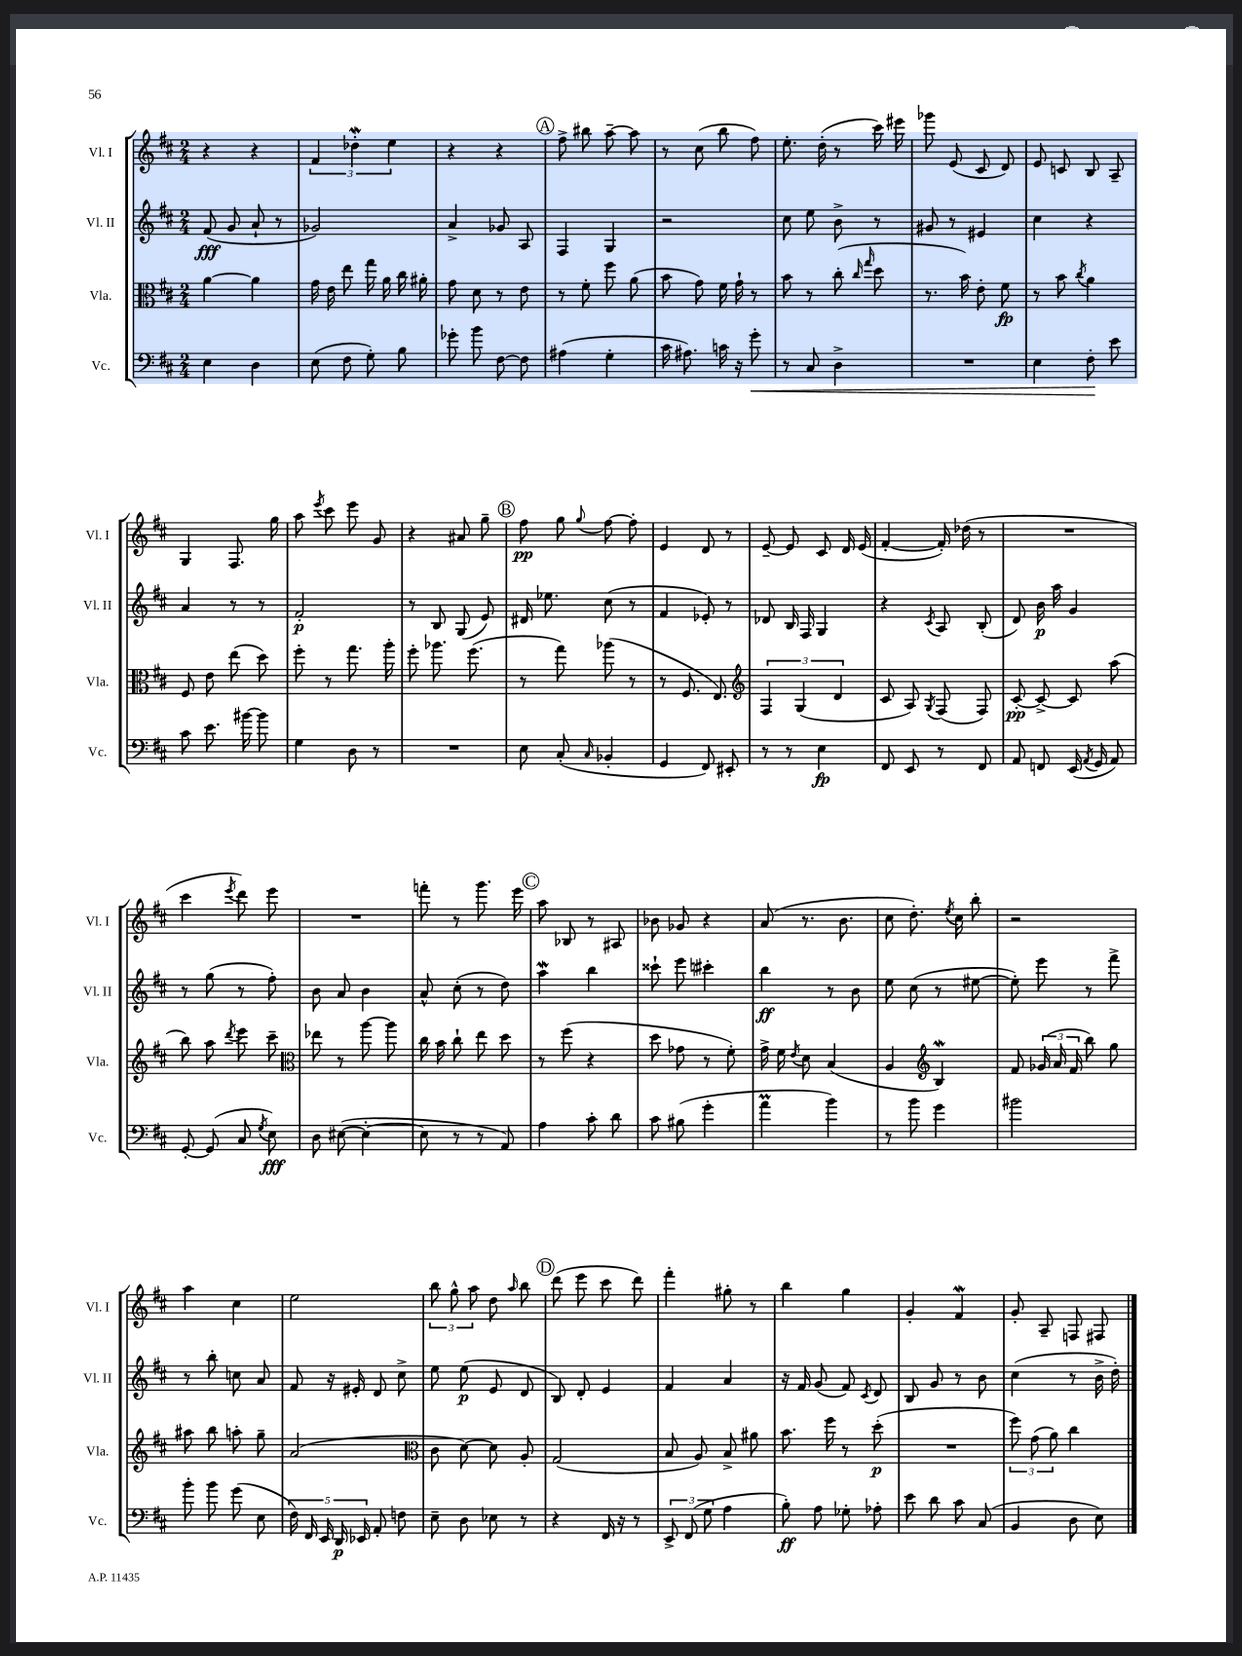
<<
\new StaffGroup <<
\new Staff = "s0" \with { instrumentName = "Vl. I" shortInstrumentName = "Vl. I" } {
    \clef treble \key d \major \numericTimeSignature \time 2/4
    \autoBeamOff r4 r4 |
    \tuplet 3/2 { fis'4 des''4-.\mordent e''4 } |
    r4 r4 |
    \mark \markup { \circle "A" } fis''8-> bis''8 a''8~-- a''8 |
    r8 cis''8( b''8 fis''8) |
    e''8.-. d''16-.( r8 cis'''16) eis'''16 |
    ges'''8 e'8( cis'8 d'8) |
    e'8 c'8 b8 a8-- |
    g4 fis8. g''16 |
    a''8 \acciaccatura { e'''8 } cis'''8 e'''8 g'8 |
    r4 ais'8 g''8-- |
    \mark \markup { \circle "B" } fis''8\pp g''8 \appoggiatura { g''8 } fis''8~ fis''8-. |
    e'4 d'8 r8 |
    e'8~-- e'8 cis'8 d'16 e'16( |
    fis'4~-. fis'16-.) des''16( r8 |
    R2 |
    cis'''4 \acciaccatura { e'''8 } d'''8) e'''8 |
    R2 |
    f'''8-. r8 g'''8. e'''16 |
    \mark \markup { \circle "C" } a''8 bes8 r8 ais8 |
    bes'8 ges'8 r4 |
    a'8( r8. b'8. |
    cis''8 d''8.-.) \acciaccatura { e''8 } cis''16 b''8-. |
    r2 |
    a''4 cis''4 |
    e''2 |
    \tuplet 3/2 { b''8 g''8-^ a''8 } d''8 \grace { a''16 } b''8 |
    \mark \markup { \circle "D" } d'''8( e'''8 cis'''8 d'''8) |
    fis'''4-. gis''8-. r8 |
    b''4 g''4 |
    g'4-. fis'4\mordent |
    g'8-. a8-- f8 fis8 \bar "|." |
}
\new Staff = "s1" \with { instrumentName = "Vl. II" shortInstrumentName = "Vl. II" } {
    \clef treble \key d \major \numericTimeSignature \time 2/4
    \autoBeamOff fis'8\fff( g'8 a'8-! r8 |
    ges'2) |
    a'4-> ges'8 a8 |
    \mark \markup { \circle "A" } fis4 g4 |
    r2 |
    cis''8 e''8 b'8-> r8 |
    gis'8 r8 eis'4 |
    cis''4 r4 |
    a'4 r8 r8 |
    fis'2-.\p |
    r8 b8 g8( e'8) |
    \mark \markup { \circle "B" } dis'16 ees''8. cis''8( r8 |
    fis'4 ees'8-.) r8 |
    des'8 b16 fis16 g4 |
    r4 \acciaccatura { cis'8 } a8 b8-.( |
    d'8) b'16\p a''16 g'4 |
    r8 g''8( r8 fis''8-.) |
    b'8 a'8 b'4 |
    a'8-^ cis''8-.( r8 d''8) |
    \mark \markup { \circle "C" } a''4\mordent b''4 |
    cisis'''8-! e'''8 cis'''4-. |
    b''4\ff r8 b'8 |
    e''8 cis''8( r8 eis''8~ |
    eis''8-.) e'''8 r8 fis'''8-> |
    r8 b''8-. c''8 a'8 |
    fis'8 r16 eis'16-. d'8 cis''8-> |
    e''8 e''8\p( e'8 d'8 |
    \mark \markup { \circle "D" } b8) d'8-. e'4 |
    fis'4 a'4 |
    r16 fis'16 g'8( fis'8) \acciaccatura { cis'8 } d'8 |
    b8 g'8 r8 b'8 |
    cis''4( r8 b'16-> d''16-.) \bar "|." |
}
\new Staff = "s2" \with { instrumentName = "Vla." shortInstrumentName = "Vla." } {
    \clef alto \key d \major \numericTimeSignature \time 2/4
    \autoBeamOff a'4~ a'4 |
    g'16 e'16 e''8 g''16 a'16 cis''16 ais'16-. |
    g'8 d'8 r8 e'8 |
    \mark \markup { \circle "A" } r8 fis'8-. fis''8 a'8( |
    b'8 g'8) fis'16 g'16-! r8 |
    b'8 r8 cis''8-.( \grace { cis''16 g''16 } d''8 |
    r8. b'16) e'8-. fis'8\fp |
    r8 b'8 \acciaccatura { cis''8 } a'4 |
    fis8 e'8 e''8( d''8) |
    fis''8-. r8 g''8. a''16-. |
    fis''8-. aes''8. fis''8.( |
    \mark \markup { \circle "B" } r8 g''8) aes''8( r8 |
    r8 fis8. e8.) |
    \clef treble \tuplet 3/2 { fis4 g4( d'4 } |
    cis'8 a8) \acciaccatura { g8 } fis8( fis8) |
    cis'8~-.\pp cis'8~-> cis'8 a''8( |
    b''8) a''8 \acciaccatura { d'''8 } e'''8 cis'''8-- |
    \clef alto ees''8 r8 a''8~ a''8 |
    cis''16 b'16 cis''8-! e''8 d''8 |
    \mark \markup { \circle "C" } r8 fis''8( r4 |
    d''8 ges'8 r8 fis'8-.) |
    g'16-> fis'16 \acciaccatura { e'8 } d'8 b4( |
    a4 \clef treble b4\mordent) |
    fis'8 \tuplet 3/2 { ges'16( a'16 fis'16 } b''8) g''8 |
    ais''8 b''8 a''8-. g''8-- |
    a'2( |
    \clef alto cis'8 d'8~) d'8 a8-. |
    \mark \markup { \circle "D" } g2( |
    b8 a8) b8-> ais'8 |
    b'8. fis''16 r8 d''8-.\p( |
    R2 |
    \tuplet 3/2 { fis''8) g'8( a'8) } cis''4 \bar "|." |
}
\new Staff = "s3" \with { instrumentName = "Vc." shortInstrumentName = "Vc." } {
    \clef bass \key d \major \numericTimeSignature \time 2/4
    \autoBeamOff e4 d4 |
    e8( fis8 g8-.) b8 |
    ges'8-. b'8 fis8~ fis8 |
    \mark \markup { \circle "A" } ais4( g4-. |
    cis'16 ais8.) c'16 r16 g'8-.\< |
    r8 cis8 d4-> |
    R2 |
    e4 fis8-.\! e'8 |
    cis'8 e'8. bis'16~ bis'8 |
    g4 d8 r8 |
    R2 |
    \mark \markup { \circle "B" } e8 cis8-.( \grace { cis16 } bes,4-. |
    g,4 fis,8) eis,8-. |
    r8 r8 e4\fp |
    fis,8 e,8 r8 fis,8 |
    a,8 f,8 e,16( \acciaccatura { a,8 } g,16 a,8) |
    g,8~-. g,8( cis8 \acciaccatura { g8 } e8\fff) |
    d8 eis8~( eis4~-. |
    eis8 r8 r8 a,8) |
    \mark \markup { \circle "C" } a4 cis'8-. d'8 |
    cis'8 bis8( g'4-. |
    a'4\prall b'4) |
    r8 b'8 g'4 |
    bis'2 |
    b'8-. b'8 g'8( e8 |
    \tuplet 5/4 { fis16) fis,16 e,16 d,16\p ees,16 } a,8-. f8 |
    e8-- d8 ees8 r8 |
    \mark \markup { \circle "D" } r4 fis,16 r16 r8 |
    \tuplet 3/2 { e,8-> fis,8( g8 } a4 |
    b8-.\ff) a8 ges8-. aes8-. |
    e'8 d'8 cis'8 cis8( |
    b,4 d8 e8) \bar "|." |
}
>>
>>
\layout { \context { \Score \remove "Bar_number_engraver" } }
